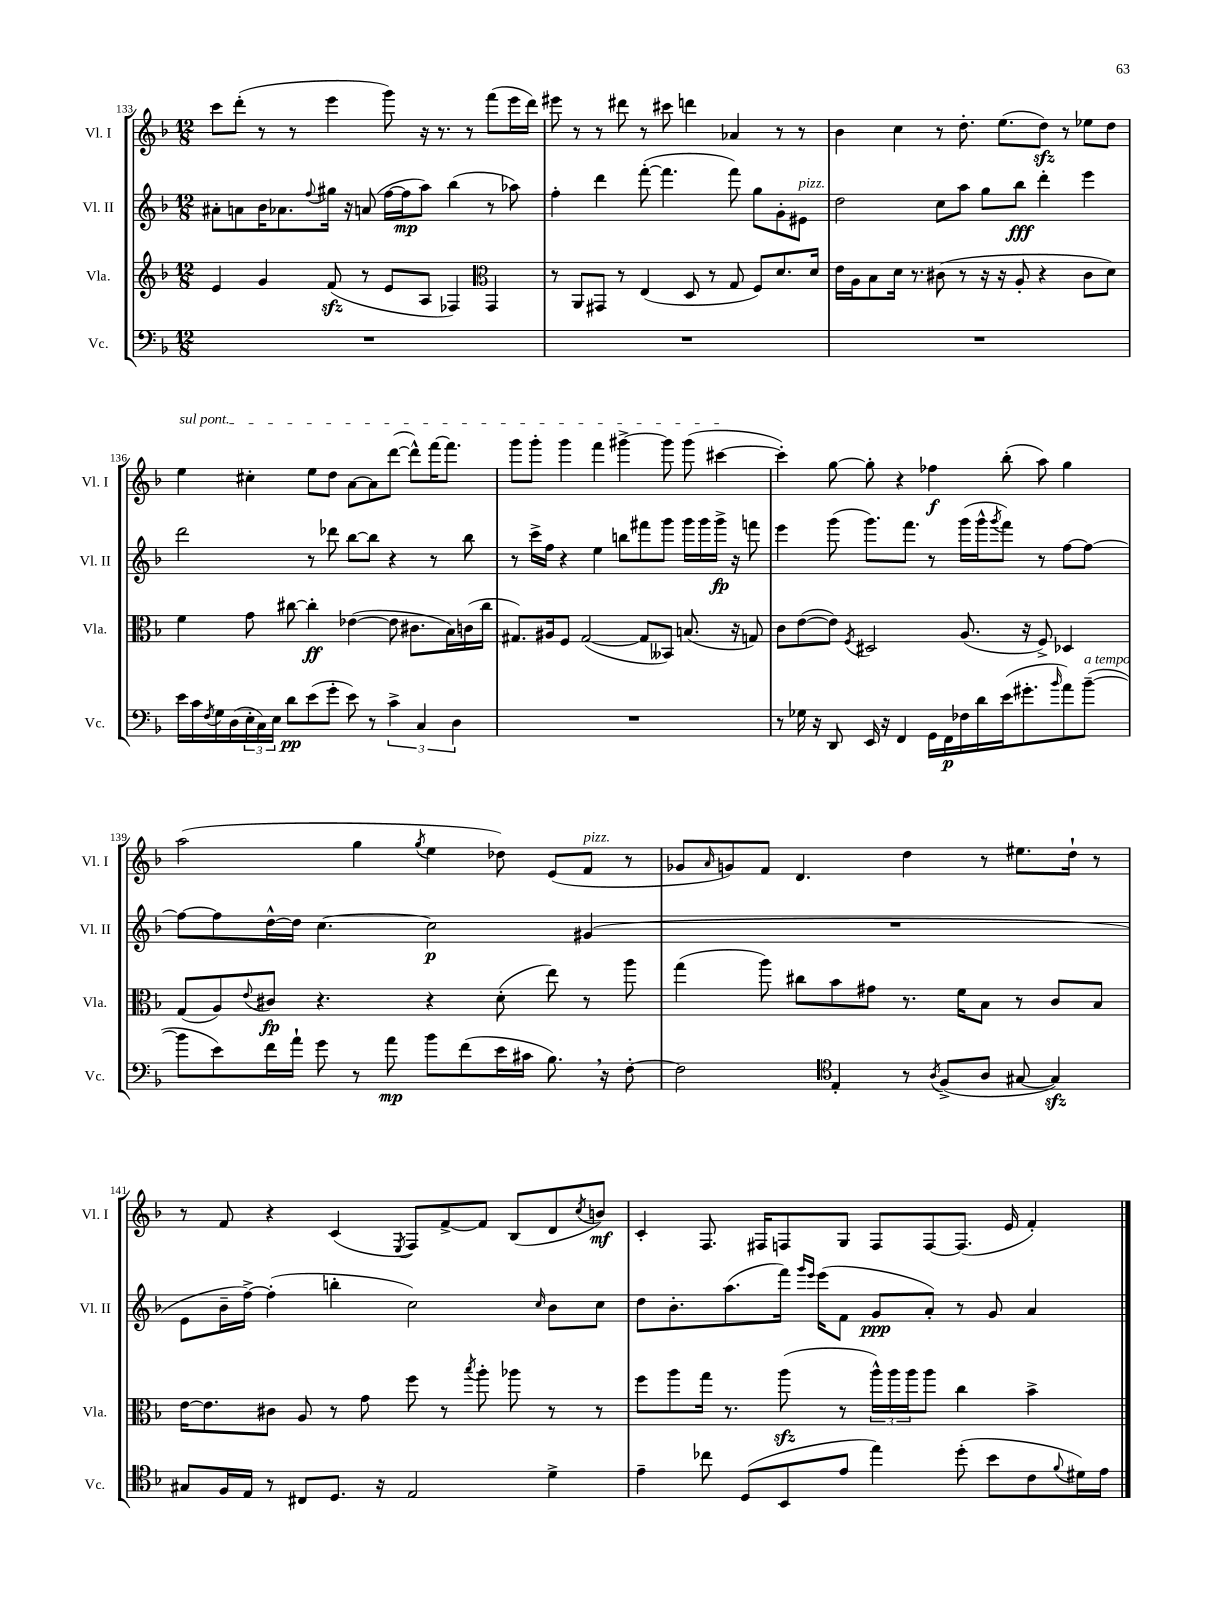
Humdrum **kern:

**kern	**dynam	**kern	**dynam	**kern	**dynam	**kern	**dynam
*part4	*part4	*part3	*part3	*part2	*part2	*part1	*part1
*staff4	*staff4	*staff3	*staff3	*staff2	*staff2	*staff1	*staff1
*I"Vc.	*	*I"Vla.	*	*I"Vl. II	*	*I"Vl. I	*
*I'Vc.	*	*I'Vla.	*	*I'Vl. II	*	*I'Vl. I	*
*clefF4	*	*clefG2	*	*clefG2	*	*clefG2	*
*k[b-]	*	*k[b-]	*	*k[b-]	*	*k[b-]	*
*M12/8	*	*M12/8	*	*M12/8	*	*M12/8	*
=133	=133	=133	=133	=133	=133	=133	=133
1.r	.	4e/	.	8a#X'\L	.	8ccc\L	.
.	.	.	.	8an\	.	(8ddd'\J	.
.	.	4g/	.	16b-\K	.	8r	.
.	.	.	.	8.a-X\	.	.	.
.	.	.	.	.	.	8r	.
.	.	.	.	8qqff/	.	.	.
.	.	(8fzz/	.	16gg#X\Jk	.	4eee\	.
.	.	.	.	16r	.	.	.
.	.	8r	.	(8an/	.	.	.
.	.	8e/L	.	[16ff\LL	.	8ggg\)	.
.	.	.	.	16ff\J]	mp	.	.
.	.	8A/J	.	8aa\J)	.	16r	.
.	.	.	.	.	.	8.r	.
.	.	4F-X/)	.	(4bb-\	.	.	.
.	.	.	.	.	.	8r	.
*	*	*clefC3	*	*	*	*	*
.	.	4GG/	.	8r	.	(8fff\L	.
.	.	.	.	8aa-X\)	.	16eee\L	.
.	.	.	.	.	.	16ddd\JJ)	.
=134	=134	=134	=134	=134	=134	=134	=134
1.r	.	8r	.	4ff'\	.	8eee#X\	.
.	.	8AA/L	.	.	.	8r	.
.	.	8GG#X/J	.	4ddd\	.	8r	.
.	.	8r	.	.	.	8ddd#X\	.
.	.	(4E/	.	([8fff'\	.	8r	.
.	.	.	.	4.fff\]	.	8ccc#X\	.
.	.	8D/	.	.	.	4dddn\	.
.	.	8r	.	.	.	.	.
.	.	8G/	.	8fff\)	.	4a-X/	.
.	.	8F/L)	.	8gg\L	.	.	.
.	.	8.d/	.	8g'\	.	8r	.
!	!	!	!	!LO:TX:a:i:t=pizz.	!	!	!
.	.	.	.	8e#X\J	.	8r	.
.	.	16d/Jk	.	.	.	.	.
=135	=135	=135	=135	=135	=135	=135	=135
1.r	.	16e\LL	.	2dd\	.	4b-\	.
.	.	16A\J	.	.	.	.	.
.	.	8B-\	.	.	.	.	.
.	.	16d\Jk	.	.	.	4cc\	.
.	.	8.r	.	.	.	.	.
.	.	(8c#X\	.	8cc\L	.	8r	.
.	.	8r	.	8aa\J	.	8.dd'\	.
.	.	16r	.	8gg\L	.	.	.
.	.	16r	.	.	.	(8.ee\L	.
.	.	8A'/	.	8bb-\J	fff	.	.
.	.	4r	.	4ddd'\	.	8ddzz\J)	.
.	.	.	.	.	.	8r	.
.	.	8c#\L	.	4eee\	.	8ee-X\L	.
.	.	8d\J)	.	.	.	8dd\J	.
!!LO:LB:g=z
=136	=136	=136	=136	=136	=136	=136	=136
!	!	!	!	!	!	!LO:TX:a:i:t=sul pont.	!
16e\LL	.	4f\	.	2ddd\	.	4ee\	.
16c\	.	.	.	.	.	.	.
8qF/	.	.	.	.	.	.	.
16G\	.	.	.	.	.	.	.
(16D\	.	.	.	.	.	.	.
24E'\	.	8g\	.	.	.	4cc#X'\	.
24C\)	.	.	.	.	.	.	.
24E\JJ	.	.	.	.	.	.	.
8d\L	pp	[8cc#X\	.	.	.	.	.
(8e\	.	4cc#'\]	ff	8r	.	8ee\L	.
8g'\J	.	.	.	8ddd-X\	.	8dd\J	.
8e\)	.	([4e-X\	.	[8bb-\L	.	[8a\L	.
8r	.	.	.	8bb-\J]	.	8a\]	.
6c^\	.	8e-\]	.	4r	.	([8ddd\J	.
.	.	8.c#X\L	.	.	.	8ddd^^\L])	.
6C/	.	.	.	.	.	.	.
.	.	.	.	8r	.	[16fff\K	.
.	.	16B-\L)	.	.	.	8.fff\J]	.
6D\	.	.	.	.	.	.	.
.	.	(16cn\	.	8bb-\	.	.	.
.	.	16cc#\JJ	.	.	.	.	.
=137	=137	=137	=137	=137	=137	=137	=137
1.r	.	8.G#X/L)	.	8r	.	8ggg\L	.
.	.	.	.	16ccc^\LL	.	8ggg'\J	.
.	.	16A#X/k	.	16ff\JJ	.	.	.
.	.	8F/J	.	4r	.	4ggg\	.
.	.	([2G#/	.	.	.	.	.
.	.	.	.	4ee\	.	4fff\	.
.	.	.	.	8bbn\L	.	[4ggg#X^\	.
.	.	8G#/L]	.	8fff#X\	.	.	.
.	.	8BB--X/J)	.	8ggg\J	.	8ggg#\]	.
.	.	(8.Bn/	.	16ggg\LL	.	(8ggg#\	.
.	.	.	.	16ggg\	.	.	.
.	.	.	.	16ggg^\JJ	fp	[4ccc#X\	.
.	.	16r	.	16r	.	.	.
.	.	8Gn/)	.	8fffn\	.	.	.
=138	=138	=138	=138	=138	=138	=138	=138
8r	.	8c\L	.	4eee\	.	4ccc#'\])	.
16G-X\	.	([8e\	.	.	.	.	.
16r	.	.	.	.	.	.	.
8DD/	.	8e\J])	.	(8ggg\	.	[8gg\	.
.	.	8qF/	.	.	.	.	.
16EE/	.	2D#X/	.	8.ggg\L)	.	8gg'\]	.
16r	.	.	.	.	.	.	.
4FF/	.	.	.	.	.	4r	.
.	.	.	.	8.fff\J	.	.	.
16GG\LL	.	.	.	8r	.	4ff-X\	f
16FF\	p	.	.	.	.	.	.
16F-X\	.	(8.A/	.	(16ggg\LL	.	.	.
16d\	.	.	.	16ggg^^\J	.	.	.
.	.	.	.	8qggg/	.	.	.
(16e\J	.	.	.	8fff\J)	.	(8bb-'\	.
8.g#X'\	.	16r	.	.	.	.	.
.	.	8F^/)	.	8r	.	8aa\)	.
16qqb-/	.	.	.	.	.	.	.
8a\)	.	4D-X/	.	[8ff\L	.	4gg\	.
!LO:TX:a:i:t=a tempo	!	!	!	!	!	!	!
([8b-~\J	.	.	.	8ff\J_	.	.	.
!!LO:LB:g=z
=139	=139	=139	=139	=139	=139	=139	=139
8b-\L]	.	(8G/L	.	8ff\L_	.	(2aa\	.
8e\)	.	8A/)	.	8ff\]	.	.	.
.	.	8qqe/	.	.	.	.	.
16f\L	.	8c#X/J	fp	[16dd^^\L	.	.	.
16a`\JJ	.	.	.	16dd\JJ]	.	.	.
8g\	.	4.r	.	[4.cc\	.	.	.
8r	.	.	.	.	.	4gg\	.
8a\	mp	.	.	.	.	.	.
.	.	.	.	.	.	8qgg/	.
8b-\L	.	4r	.	2cc\]	p	4ee\	.
(8f\	.	.	.	.	.	.	.
16e\L	.	(8d'\	.	.	.	8dd-X\)	.
16c#X\JJ	.	.	.	.	.	.	.
8.B-,\)	.	8ee\)	.	.	.	(8e/L	.
!	!	!	!	!	!	!LO:TX:a:i:t=pizz.	!
.	.	8r	.	(4g#X/	.	8f/J	.
16r	.	.	.	.	.	.	.
[8F'\	.	8aa\	.	.	.	8r	.
=140	=140	=140	=140	=140	=140	=140	=140
2F\]	.	(4gg\	.	1.r	.	8g-X/L	.
.	.	.	.	.	.	16qqa/	.
.	.	.	.	.	.	8gn/)	.
.	.	8aa\)	.	.	.	8f/J	.
.	.	8cc#X\L	.	.	.	4.d/	.
*clefC4	*	*	*	*	*	*	*
4E'/	.	8b-\	.	.	.	.	.
.	.	8g#X\J	.	.	.	.	.
8r	.	8.r	.	.	.	4dd\	.
8qA/	.	.	.	.	.	.	.
(8F^/L	.	.	.	.	.	.	.
.	.	16f\KL	.	.	.	.	.
8A/J	.	8B-\J	.	.	.	8r	.
[8G#X/	.	8r	.	.	.	8.ee#X\L	.
4G#zz/])	.	8c/L	.	.	.	.	.
.	.	.	.	.	.	16dd`\Jk	.
.	.	8B-/J	.	.	.	8r	.
!!LO:LB:g=z
=141	=141	=141	=141	=141	=141	=141	=141
8G#X/L	.	[16e\KL	.	8e\L	.	8r	.
.	.	8.e\]	.	.	.	.	.
16F/L	.	.	.	16b-~\L	.	8f/	.
16E/JJ	.	.	.	[16ff^\JJ)	.	.	.
8r	.	8c#X\J	.	(4ff'\]	.	4r	.
8C#X/L	.	8A/	.	.	.	.	.
8.D/J	.	8r	.	4bbn'\	.	(4c/	.
.	.	8g\	.	.	.	.	.
16r	.	.	.	.	.	.	.
.	.	.	.	.	.	8qE/	.
2E/	.	8ff\	.	2cc\)	.	8F/L)	.
.	.	8r	.	.	.	[8f^/	.
.	.	8qbb-/	.	.	.	.	.
.	.	8aa'\	.	.	.	8f/J]	.
.	.	8aa-X\	.	.	.	(8B-/L	.
.	.	.	.	16qqcc/	.	.	.
4d^\	.	8r	.	8b-\L	.	8d/	.
.	.	.	.	.	.	8qcc/	.
.	.	8r	.	8cc\J	.	8bn/J)	mf
=142	=142	=142	=142	=142	=142	=142	=142
4e~\	.	8ff\L	.	8dd\L	.	4c'/	.
.	.	8aa\	.	8.b-'\	.	.	.
8cc-X\	.	16gg\Jk	.	.	.	8.F/	.
.	.	8.r	.	(8.aa\	.	.	.
(8D/L	.	.	.	.	.	.	.
.	.	.	.	.	.	16F#X/KL	.
8BB-/	.	(8aazz\	.	16fff\Jk)	.	8Fn/	.
.	.	.	.	16qqggg/LL	.	.	.
.	.	.	.	16qqeee/JJ	.	.	.
.	.	.	.	(16eee\KL	.	.	.
8e/J	.	8r	.	8f\J	.	8G/J	.
4ee\)	.	24aa^^\LL)	.	8g/L	ppp	8F/L	.
.	.	24aa\	.	.	.	.	.
.	.	24aa\J	.	.	.	.	.
.	.	8aa\J	.	8a'/J)	.	[8F/	.
(8dd'\	.	4cc\	.	8r	.	(8.F/J]	.
8b-\L	.	.	.	8g/	.	.	.
.	.	.	.	.	.	16e/	.
8c\	.	4b-^\	.	4a/	.	4f'/)	.
8qqf/	.	.	.	.	.	.	.
16d#X\L)	.	.	.	.	.	.	.
16e\JJ	.	.	.	.	.	.	.
==	==	==	==	==	==	==	==
*-	*-	*-	*-	*-	*-	*-	*-
